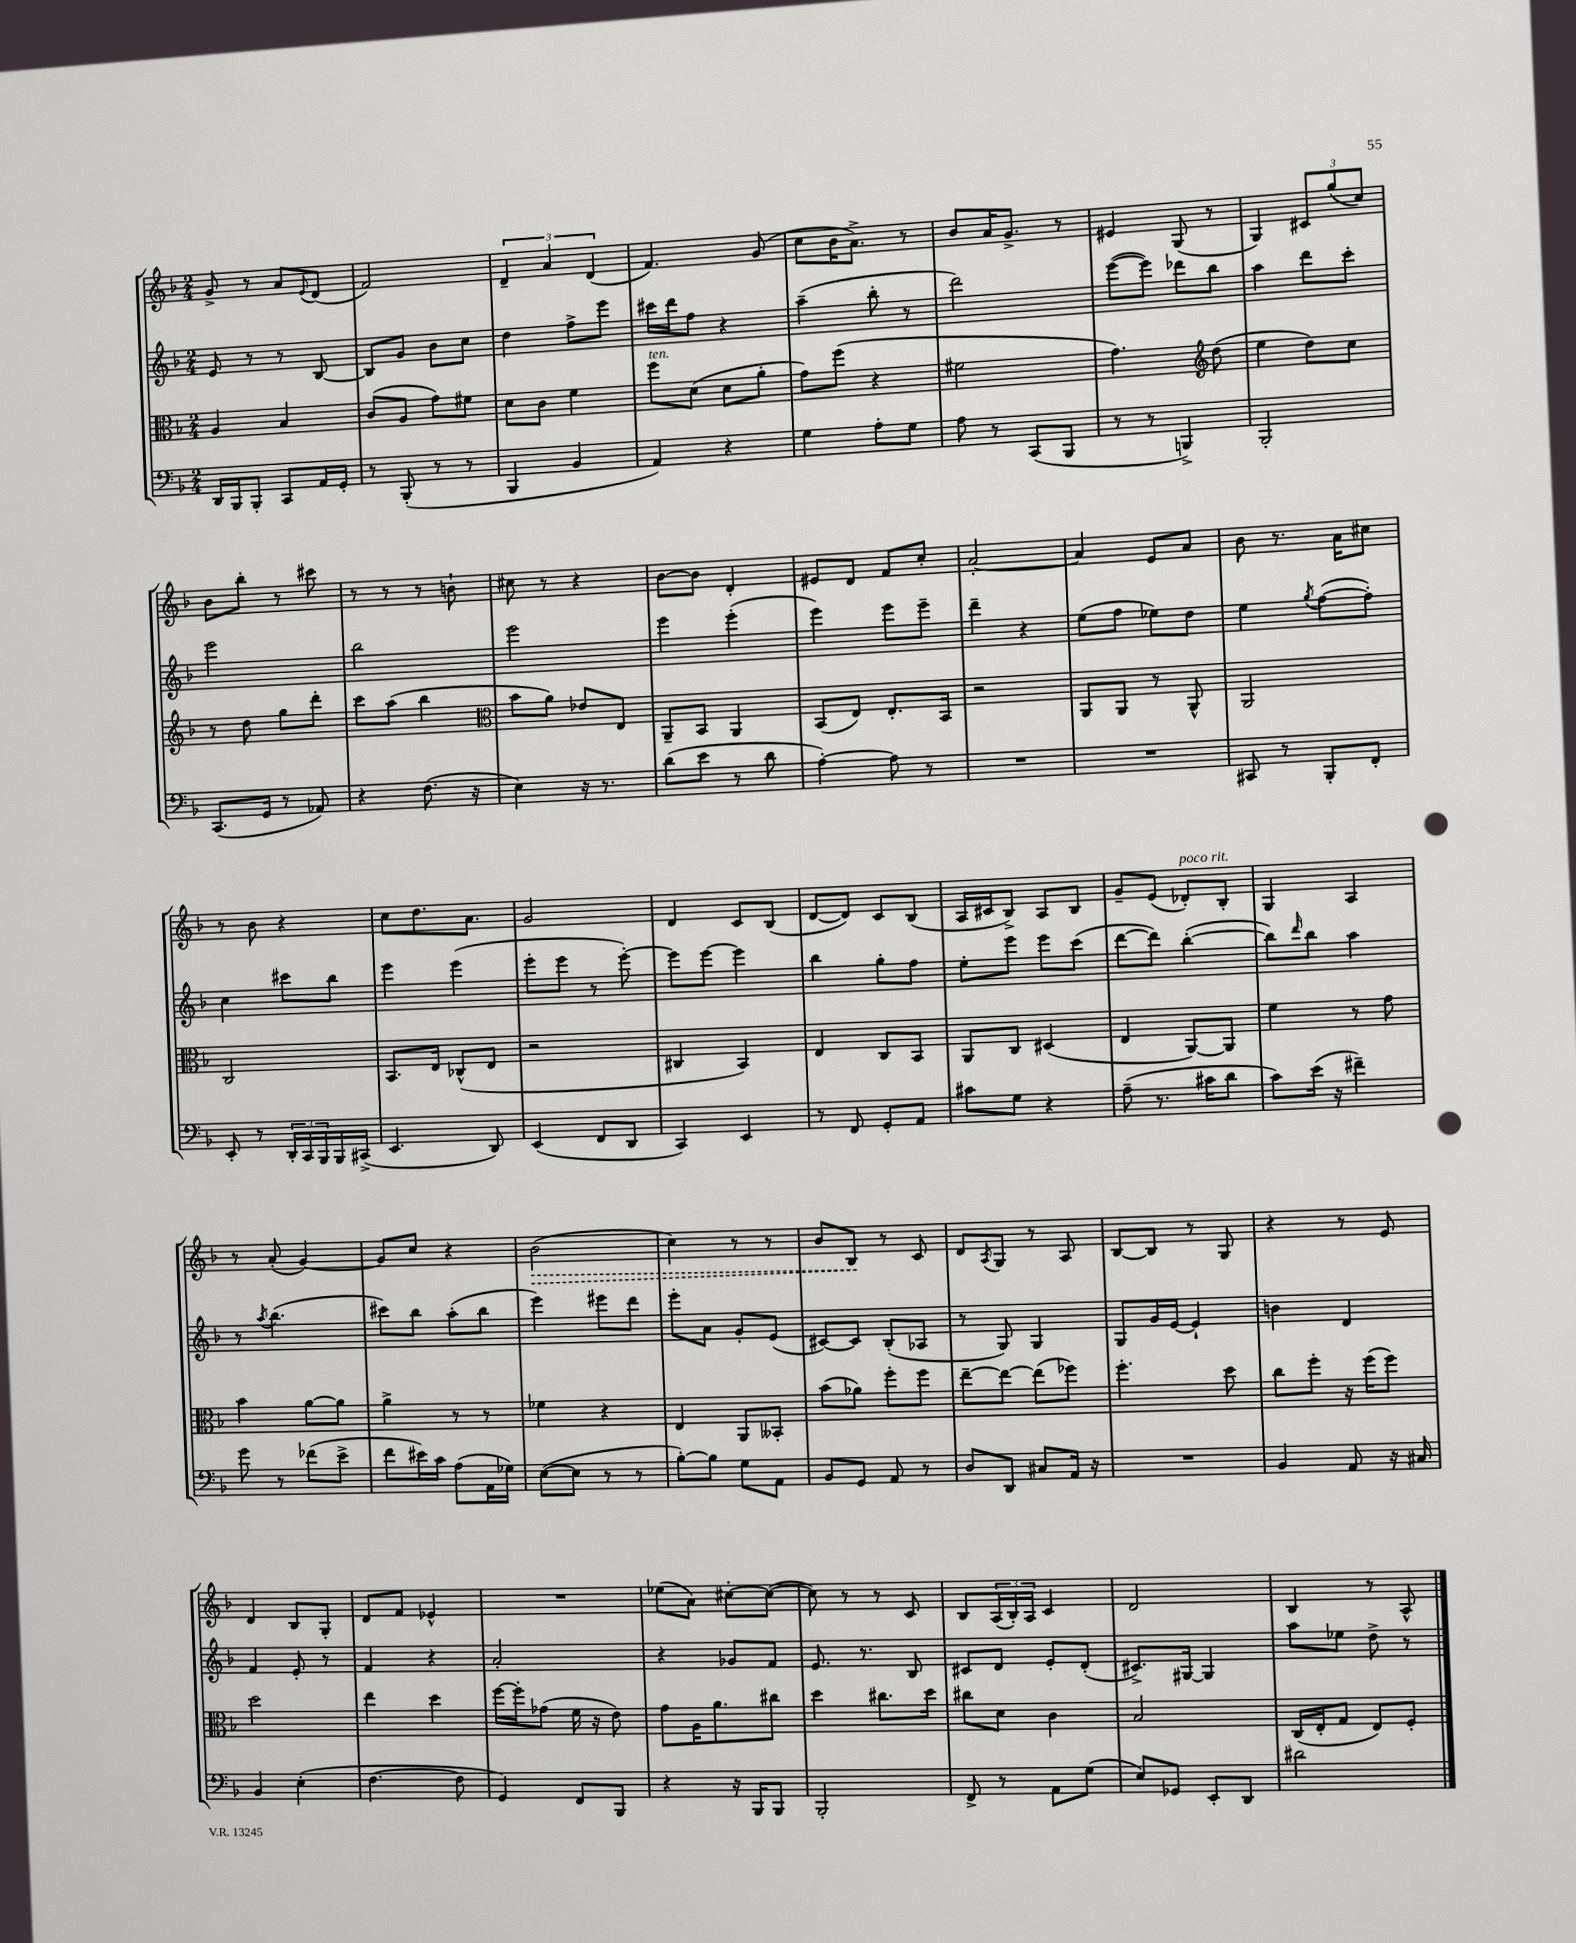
<<
\new StaffGroup <<
\new Staff = "s0" {
    \clef treble \key f \major \numericTimeSignature \time 2/4
    g'8-> r8 a'8 \appoggiatura { e'8 } d'8( |
    f'2) |
    \tuplet 3/2 { d'4-- a'4 d'4( } |
    f'4.) g'8( |
    c''8 bes'16 a'8.->) r8 |
    bes'8 a'16 g'8.-> r8 |
    eis'4 g8( r8 |
    g4) \tuplet 3/2 { cis'8 g''8( c''8) } |
    bes'8 bes''8-. r8 cis'''8 |
    r8 r8 r8 b'8-! |
    cis''8 r8 r4 |
    bes'8~ bes'8 d'4-. |
    eis'8 d'8 f'8 c''8-. |
    a'2~-. |
    a'4 e'8 a'8 |
    bes'8 r8. a'16 cis''8 |
    r8 bes'8 r4 |
    c''8 d''8. a'8. |
    g'2 |
    d'4 c'8 bes8( |
    d'8~ d'8) c'8 bes8( |
    a16 cis'16 bes8->) a8 bes8 |
    g'8-- e'8( des'8-.^\markup { \italic "poco rit." }) bes8-. |
    g4 a4 |
    r8 a'8-.( g'4~) |
    g'8 c''8 r4 |
    \once \override Hairpin.style = #'dashed-line bes'2\>( |
    c''4) r8 r8 |
    bes'8 bes8\! r8 c'8 |
    d'8 \acciaccatura { a8 } g8 r8 a8 |
    bes8~ bes8 r8 g8 |
    r4 r8 e'8 |
    d'4 bes8 g8-. |
    d'8 f'8 ees'4-^ |
    R2 |
    ees''8( a'8) cis''8~-. cis''8~( |
    cis''8) r8 r8 c'8 |
    bes8 \tuplet 3/2 { a16( bes16-.) a16 } c'4 |
    d'2 |
    bes4 r8 a8-^ \bar "|." |
}
\new Staff = "s1" {
    \clef treble \key f \major \numericTimeSignature \time 2/4
    e'8 r8 r8 bes8~ |
    bes8 g'8 bes'8 c''8 |
    d''4 f''8-> e'''8 |
    cis'''16 d'''16 f''8 r4 |
    a''4--( bes''8-. r8 |
    d'''2) |
    e'''8~( e'''8) des'''8 bes''8 |
    a''4 d'''8 c'''8-. |
    e'''2 |
    bes''2 |
    e'''2 |
    e'''4 e'''4-.( |
    e'''4) e'''8 e'''8-- |
    d'''4-- r4 |
    e''8( f''8 ees''8) d''8 |
    e''4 \acciaccatura { g''8 } f''8~( f''8-.) |
    c''4 cis'''8 bes''8 |
    e'''4 e'''4( |
    e'''8-. e'''8 r8 e'''8~-.) |
    e'''8 e'''8~ e'''4 |
    bes''4 g''8-. f''8 |
    e''8-. e'''8 e'''8 c'''8( |
    d'''8~ d'''8) bes''4~-.( |
    bes''8) \grace { d'''16 } bes''8 a''4 |
    r8 \acciaccatura { a''8 } bes''4.( |
    cis'''8) bes''8 a''8-.( bes''8 |
    e'''4) eis'''8 d'''8 |
    e'''8-. a'8 g'8-. e'8( |
    cis'8~) cis'8 bes8-.( aes8 |
    r8 g8) g4 |
    g8 g'16 e'16~ e'4-! |
    b'4 d'4 |
    f'4 e'8-. r8 |
    f'4 r4 |
    a'2-. |
    r4 ges'8 f'8 |
    e'8. r8. bes8 |
    cis'8 d'8 e'8-. d'8-.( |
    cis'8.->) gis16~ gis4 |
    a''8 ees''8 d''8-> r8 \bar "|." |
}
\new Staff = "s2" {
    \clef alto \key f \major \numericTimeSignature \time 2/4
    a4 bes4 |
    c'8( a8 g'8) fis'8 |
    d'8 c'8 f'4 |
    f''8^\markup { \italic "ten." } d'8( d'8 a'8-. |
    g'8) f''8( r4 |
    fis'2 |
    g'4.) \clef treble d''8( |
    e''4 d''8) c''8 |
    r8 d''8 g''8 d'''8-. |
    c'''8 a''8( bes''4 |
    \clef alto bes'8 a'8) ees'8 e8 |
    a,8-- bes,8 a,4 |
    bes,8( e8) e8.-. bes,16 |
    r2 |
    a,8 a,8 r8 a,8-^ |
    a,2 |
    c2 |
    bes,8. e16 ces8-^( e8 |
    r2 |
    cis4 bes,4) |
    e4 c8 bes,8 |
    a,8 c8 dis4( |
    e4 a,8~) a,8 |
    f'4 r8 g'8 |
    bes'4 a'8~ a'8 |
    a'4-> r8 r8 |
    fes'4 r4 |
    e4 a,8 beses,8-. |
    bes'8( aes'8) f''8-. f''8 |
    e''8~-- e''8~ e''8( fes''8) |
    f''4.-. d''8 |
    c''8 f''8-. r16 f''16( f''8) |
    d''2 |
    e''4 d''4 |
    f''16~ f''16-. ges'8( f'16 r16 e'8) |
    g'8 a16 a'8. cis''8 |
    d''4 cis''8. d''16 |
    cis''8 d'8 c'4 |
    bes2 |
    c16( e16-. g8 e8) f8-. \bar "|." |
}
\new Staff = "s3" {
    \clef bass \key f \major \numericTimeSignature \time 2/4
    d,16 bes,,16 bes,,8-. c,8 a,16 g,16-. |
    r8 bes,,8-.( r8 r8 |
    bes,,4 bes,4 |
    a,4) r4 |
    g4 a8-. g8 |
    a8 r8 c,8( bes,,8 |
    r8 r8 b,,4->) |
    bes,,2-. |
    c,8.( g,16 r8 aes,8) |
    r4 f8.( r16 |
    e4) r16 r8. |
    d'8( e'8 r8 d'8 |
    a4~-.) a8 r8 |
    R2 |
    R2 |
    cis,8 r8 bes,,8-. f,8-. |
    e,8-. r8 \tuplet 3/2 { d,16-. c,16 bes,,16 } bes,,16 cis,16->( |
    e,4. d,8) |
    e,4( f,8 d,8 |
    c,4) e,4 |
    r8 f,8 g,8-. a,8 |
    cis'8 g8 r4 |
    a8--( r8. cis'16 d'8 |
    c'8) e'16( r16 fis'4--) |
    g'8 r8 fes'8( e'8-> |
    f'8 eis'16) c'16 a8( a,16 ges16) |
    e8~( e8 r8 r8 |
    bes8~-.) bes8 g8 a,8 |
    bes,8 g,8 a,8 r8 |
    d8 d,8 cis8 a,16 r16 |
    R2 |
    bes,4 a,8 r16 cis16 |
    bes,4 e4-.( |
    f4.~ f8 |
    g,4) f,8 bes,,8 |
    r4 r16 bes,,16 bes,,8 |
    bes,,2-. |
    f,8-> r8 a,8 g8( |
    e8) ges,8 e,8-. d,8 |
    dis'2 \bar "|." |
}
>>
>>
\layout { \context { \Score \remove "Bar_number_engraver" } }
